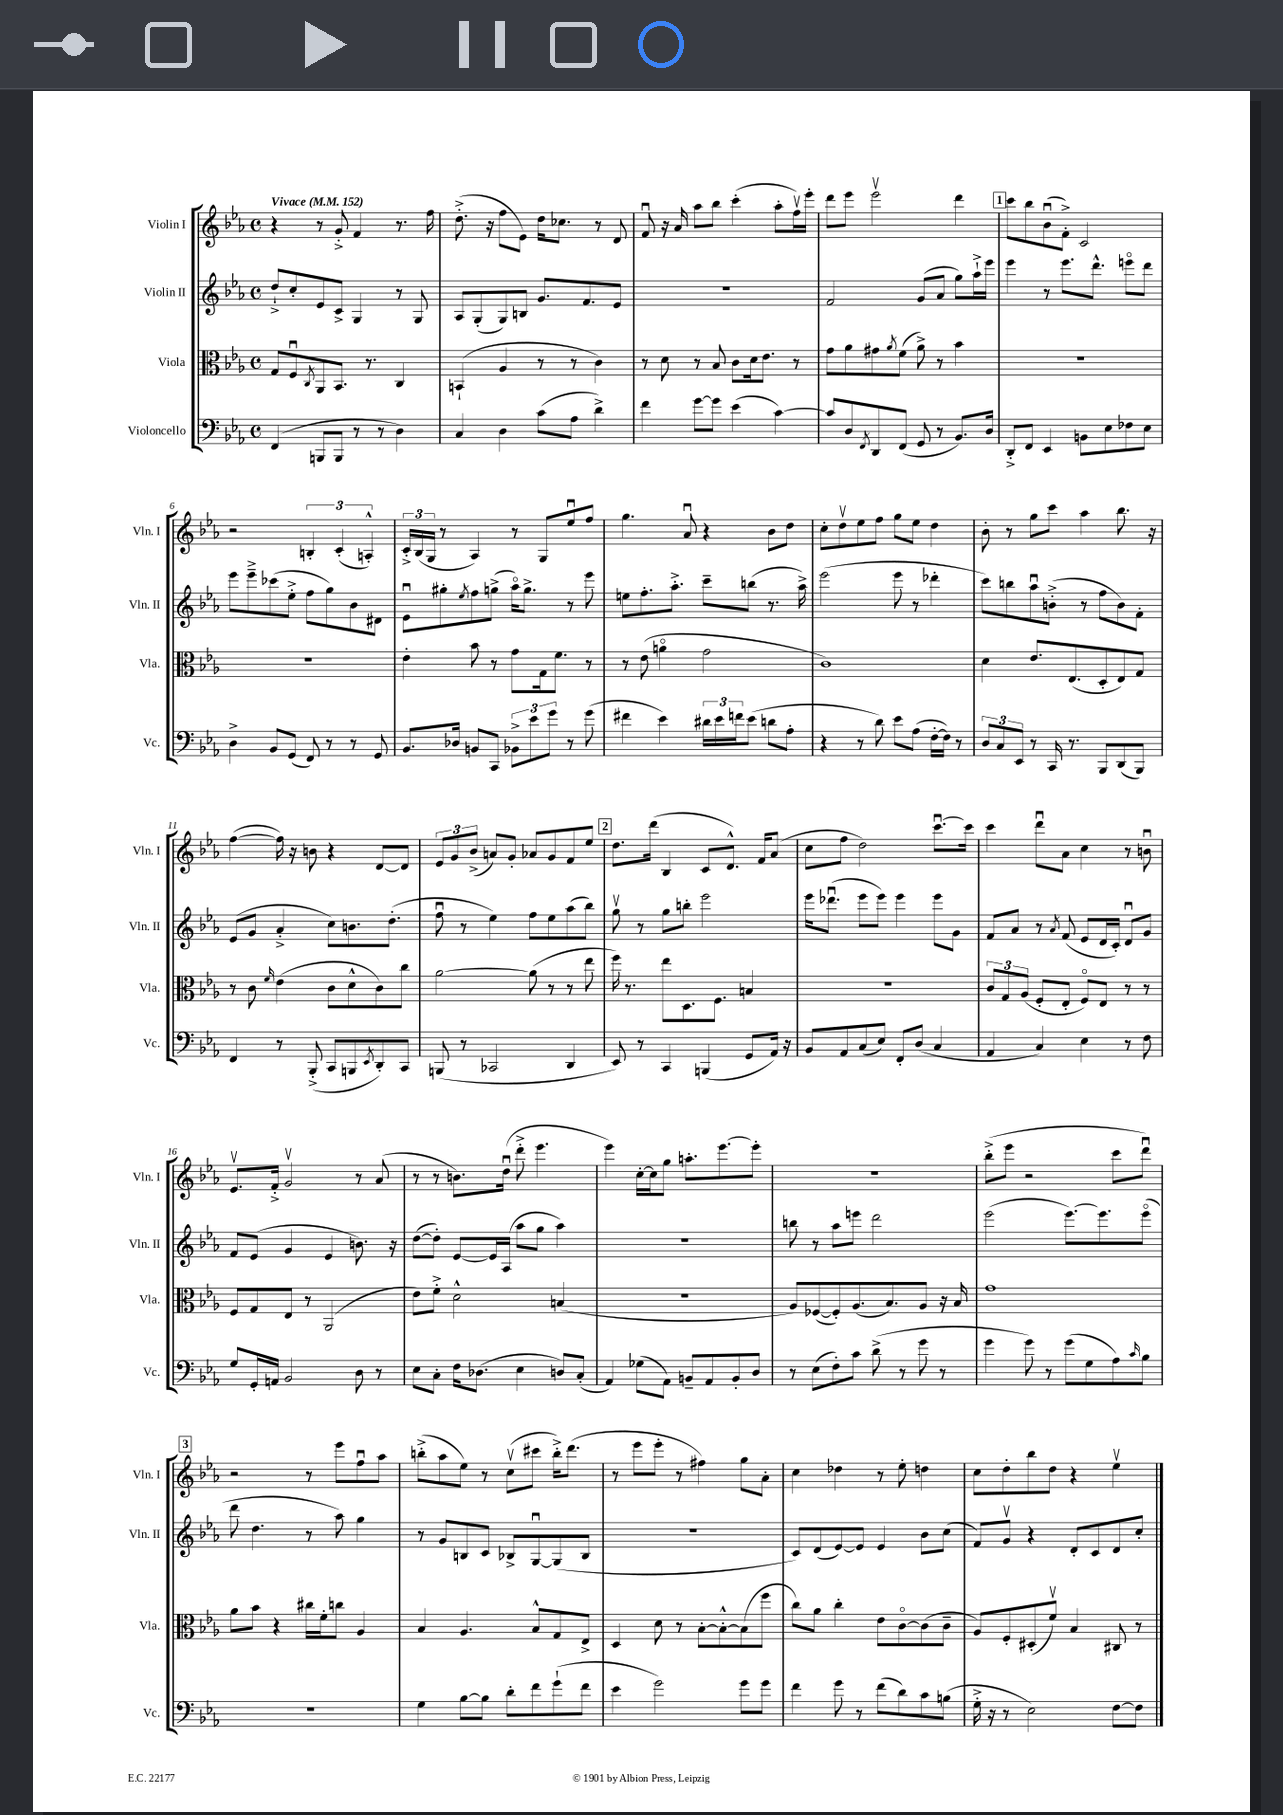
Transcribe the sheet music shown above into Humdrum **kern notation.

**kern	**kern	**kern	**kern
*staff4	*staff3	*staff2	*staff1
*clefF4	*clefC3	*clefG2	*clefG2
*k[b-e-a-]	*k[b-e-a-]	*k[b-e-a-]	*k[b-e-a-]
*M4/4	*M4/4	*M4/4	*M4/4
*met(c)	*met(c)	*met(c)	*met(c)
*MM152	*MM152	*MM152	*MM152
(4FF/	8G/L	8dd`^/L	4r
.	8Fu/	8cc'/	.
.	8qC/	.	.
8BBB/L	8AA-/	8e-/	8r
8BBB/J	8.BB-/J	8c^/J	8g'^/
8r	.	4G/	4f/
.	8.r	.	.
8r	.	.	.
4D\)	4C/	8r	8.r
.	.	8G/	.
.	.	.	16ff\
=	=	=	=
4C/	(4BB`/	8A-/L	(8.dd'^\
.	.	(8G'/	.
.	.	.	16r
4D\	4A-/	8G/)	8ff\L
.	.	8B/J	8e-\J)
(8c\L	8r	8.g/L	16dd\LK
.	.	.	8.cc-\J
8A-\J	8r	.	.
.	.	8.f/	.
4d^\)	4c\)	.	8r
.	.	8e-/J	8d/
=	=	=	=
4f\	8r	1r	8fu/
.	8d\	.	16r
.	.	.	16a-/
[8g\L	8r	.	8aa-\L
8g\]J	8B-/	.	8bb-\J
(4e-\	8c\L	.	(4ccc'\
.	16d\k	.	.
.	8.e-\J	.	.
[4c\)	.	.	8aa-'\L
.	8r	.	16ffv\L)
.	.	.	16eee-'\JJ
=	=	=	=
8c/]L	8g\L	2f/	8ddd\L
8D/	8a-\	.	8eee-\J
8qFF/	.	.	.
8DD/	8g#\	.	2eee-v\
.	8qa-/	.	.
(8FF/J	(8f\J	.	.
8GG/	8a-^\)	(8g/L	.
8r	8r	8a-/J	.
8.BB-/L)	4b-\	8gg\L)	4ddd\
.	.	16aa-`^\L	.
16D/Jk	.	16eee-\JJ	.
=	=	=	=
8DD'^/L	1r	4eee-\	8ccc\L
8FF/J	.	.	8bb-\
4EE-/	.	8r	(8b-u\
.	.	8.eee-\L	8f'^\J)
8BB\L	.	.	2c/
.	.	8.ddd^^\J	.
8E-\	.	.	.
8F-\	.	8eeeo\L	.
8E-\J	.	8ddd\J	.
=	=	=	=
4D^\	1r	8eee-\L	2r
.	.	8eee-~^\	.
8BB-/L	.	(8ccc-\	.
(8GG/J	.	8ee-'^\J	.
8FF/)	.	8ff\L	6B'/
8r	.	8gg\)	.
.	.	.	(6c'/
8r	.	8b-\	.
.	.	.	6A'^^/)
8GG/	.	8d#\J	.
=	=	=	=
8.BB-/L	4e-'\	8e-u\L	24c'^/LL
.	.	.	(24B-/
.	.	.	24G/JJ
.	.	8gg#'\	8r
16D-/Jk	.	.	.
.	.	8qee-/	.
8BB/L	8b-\	8ff\	4A-/)
8CC/J	8r	(8gg^\J	.
12BB-^\L	8g\L	16aa-o\LK)	8r
.	.	8.gg^\J	.
12e-\	.	.	.
.	16G\k	.	8G/L
12g\J	.	.	.
.	8.f\J	.	.
8r	.	8r	8ee-u/
(8g\	8r	8eee-\	8ff/J
=	=	=	=
4f#\	8r	8ee\L	4.gg\
.	(8e-\	8.ff'\	.
4e-\)	4ao\	.	.
.	.	8.aa-'^\J	.
.	.	.	8a-u/
24d#\LL	2g\	8ccc~\L	4r
24e-\	.	.	.
24f\J	.	.	.
(8e-\J	.	(8bb\J	.
8d\L	.	8.r	8b-\L
8A-'\J	.	.	8dd\J
.	.	16aa-^\)	.
=	=	=	=
4r	1c)	(2eee-\	8cc'\L
.	.	.	8ddv\
8r	.	.	8ee-\
8d\)	.	.	8ff\J
8e-\L	.	8eee-\	8gg\L
(8A-\J	.	8r	8ee-\J
[16F'\LL	.	4ddd-'\	4dd\
16F\]JJ)	.	.	.
8r	.	.	.
=	=	=	=
12D/L	4d\	8ccc\L)	8b-'\
12C/	.	.	.
.	.	8bb\	8r
12EE-/J	.	.	.
8r	8.e-/L	8aa-u\	8gg\L
16CC/	.	(8b'^\J	8ccc\J
8.r	(8.E-/	.	.
.	.	8r	4aa-\
8BBB-/L	8D'/	8ff\L	.
(8DD/	8E-/)	8b\)	8.bb-\
8BBB-/J)	8G/J	8f'\J	.
.	.	.	16r
=	=	=	=
4FF/	8r	(8e-/L	([4ff\
.	8c\	8g/J	.
.	16qqf/	.	.
8r	(4e-\	4a-'^/	16ff\])
.	.	.	16r
(8BBB-'^/	.	.	8b\
8CC/L	8c\L	8cc\L)	4r
8BBB/	8d^^\	8.b\	.
8qEE-/	.	.	.
8DD'/)	8c\)	.	[8d/L
.	.	(8.dd'\J	.
8CC/J	8cc\J	.	8d/]J
=	=	=	=
(8BBB/	[2a-\	8ffu\	12e-/L
.	.	.	12g/
8r	.	8r	.
.	.	.	(12b-^/J
2CC-/	.	4ee-\)	8a/L)
.	.	.	8g'/J
.	(8a-\]	8ff\L	8a-/L
.	8r	8ee-\	8g/
4DD/	8r	(8aa-\	8f/
.	8ee-\	8bb-\J)	8ee-/J
=	=	=	=
8EE-/)	16ff\)	8ggv\	8.dd\L
.	8.r	.	.
8r	.	8r	.
.	.	.	(16ddd\Jk
4CC/	8ee-\L	8gg\L	4B-/
.	8.D\	8bb'\J	.
(4BBB/	.	2eee-\	8c/L
.	8.F\J	.	.
.	.	.	8.d^^/J)
8GG/L	4B/	.	.
.	.	.	16f/LK
16AA-/Jk)	.	.	(8a-/J
16r	.	.	.
=	=	=	=
8BB-/L	1r	16eee-\LK	8cc\L
.	.	(8.ddd-u\J	.
8AA-/	.	.	8ff\J
(8C/	.	8eee-\L	2dd\)
8E-/J)	.	8eee-\J)	.
8FF'/L	.	4eee-\	.
(8D/J	.	.	.
4C/	.	8eee-\L	[8.cccu\L
.	.	8g\J	.
.	.	.	16ccc\]Jk
=	=	=	=
4AA-/	12c/L	8f/L	4ccc\
.	12G/	.	.
.	.	8a-/J	.
.	(12A-/J	.	.
4C/)	8F'/L	8r	8dddu\L
.	.	8qa-/	.
.	8E-'/J	(8f/	8a-\J
4E-\	8Fo/L)	8e-/L	4cc\
.	8E-/J	16d/L	.
.	.	16c'/JJ)	.
8r	8r	8du/L	8r
8F\	8r	8g/J	8bu\
=	=	=	=
8G/L	8F/L	8f/L	8.e-v/L
16GG'/L	8G/	(8e-/J	.
16AA/JJ	.	.	16f'^/Jk
2BB-/	8E-/J	4g/	2gv/
.	8r	.	.
.	(2AA-/	4e-/	.
8D\	.	8.b\)	8r
8r	.	.	(8a-/
.	.	16r	.
=	=	=	=
8E-\L	8e-\L)	([8dd\L	8r
8C'\J	8f'^\J	8dd'\]J)	8r
16F\LK	2d^^\	[8e-/L	8.b\L)
(8.D-\J	.	.	.
.	.	16e-/]L	.
.	.	(16A-/JJ	(16ddu\Jk
4E-\	.	8aa-\L	8ddd'^\
.	.	8gg\J	4.eee-\
8D/L)	(4B/	4aa-\)	.
(8C'/J	.	.	.
=	=	=	=
4AA-/)	1r	1r	4eee-\)
(8G-\L	.	.	[16cc'\LL
.	.	.	16cc\]J
8AA-\J)	.	.	8gg\J
8BB~/L	.	.	8.aa'\L
8AA-/	.	.	.
.	.	.	[8.eee-\
8BB'/	.	.	.
8D/J	.	.	8eee-'\]J
=	=	=	=
8r	8A-/L)	8bb\	1r
(8E-\L	([8F-/	8r	.
8F'\)	8F-'/])	8aa-\L	.
8c\J	(8.A-/	8eee\J	.
(8d^\	.	2ddd\	.
.	8.B-/)	.	.
8r	.	.	.
8g\	8A-/J	.	.
8r	16r	.	.
.	16B-/	.	.
=	=	=	=
4g\	1g	(2eee-\	(8bb-'^\L
.	.	.	8eee-\J
8g\)	.	.	2r
8r	.	.	.
(8g\L	.	[8.eee-\L)	.
8G\	.	.	.
.	.	8.eee-\]	.
8A-\)	.	.	8ccc\L
16qqc/	.	.	.
8B-\J	.	(8eee-o\J	8dddu\J)
=	=	=	=
1r	8a-\L	8ddd\	2r
.	8b-\J	4.dd\	.
.	4r	.	.
.	16cc#\LL	8r	8r
.	16f'\J	.	.
.	8cc\J	8aa-\)	8eee-\L
.	4A-/	4gg\	8ffu\
.	.	.	8aa-\J
=	=	=	=
4G\	4B-/	8r	(8bb'^\L
.	.	8g/L	8aa-\
[8B-\L	4.A-/	8B/	8ee-\J)
8B-\]J	.	8c/J	8r
8d'\L	.	8B-^/L	(8ccv\L
8f\	8B-^^/L	[8Gu/	8ccc#\J
(8g`\	8G/	(8G/]	16bb'^\LK)
.	.	.	(8.ddd\J
8f\J	8E-^/J	8B-/J	.
=	=	=	=
4e-\	4D/	1r	8r
.	.	.	8eee-\L
2g\)	8d\	.	8eee-'\J
.	8r	.	8r
.	[8B-'\L	.	4ff#\)
.	8B-'^^\_	.	.
8g\L	(8B-\]	.	8gg\L
8g\J	8ff\J	.	8a-'\J
=	=	=	=
4f\	8cc\L)	8c/L)	4cc\
.	8a-\J	(8d/	.
8g\	4cc'\	[8e-/)	4dd-\
8r	.	8e-/]J	.
(8f\L	8e-\L	4e-/	8r
8d\)	[8co\	.	8ee-'\
8c\	(8c\]	8b-\L	4dd\
(8B\J	8c~\J	(8cc\J	.
=	=	=	=
16G'^\	8A-/L)	8f/L)	8cc\L
16r	.	.	.
8r	8F'/	8gv/J	8dd'\
2E-\)	(8D#'/	4r	8bb-\
.	8fv/J)	.	8dd\J
.	4B-/	8d'/L	4r
.	.	8c/	.
[8F\L	8C#/	8d/	4ee-v\
8F\]J	8r	8cc'/J	.
==	==	==	==
*-	*-	*-	*-
